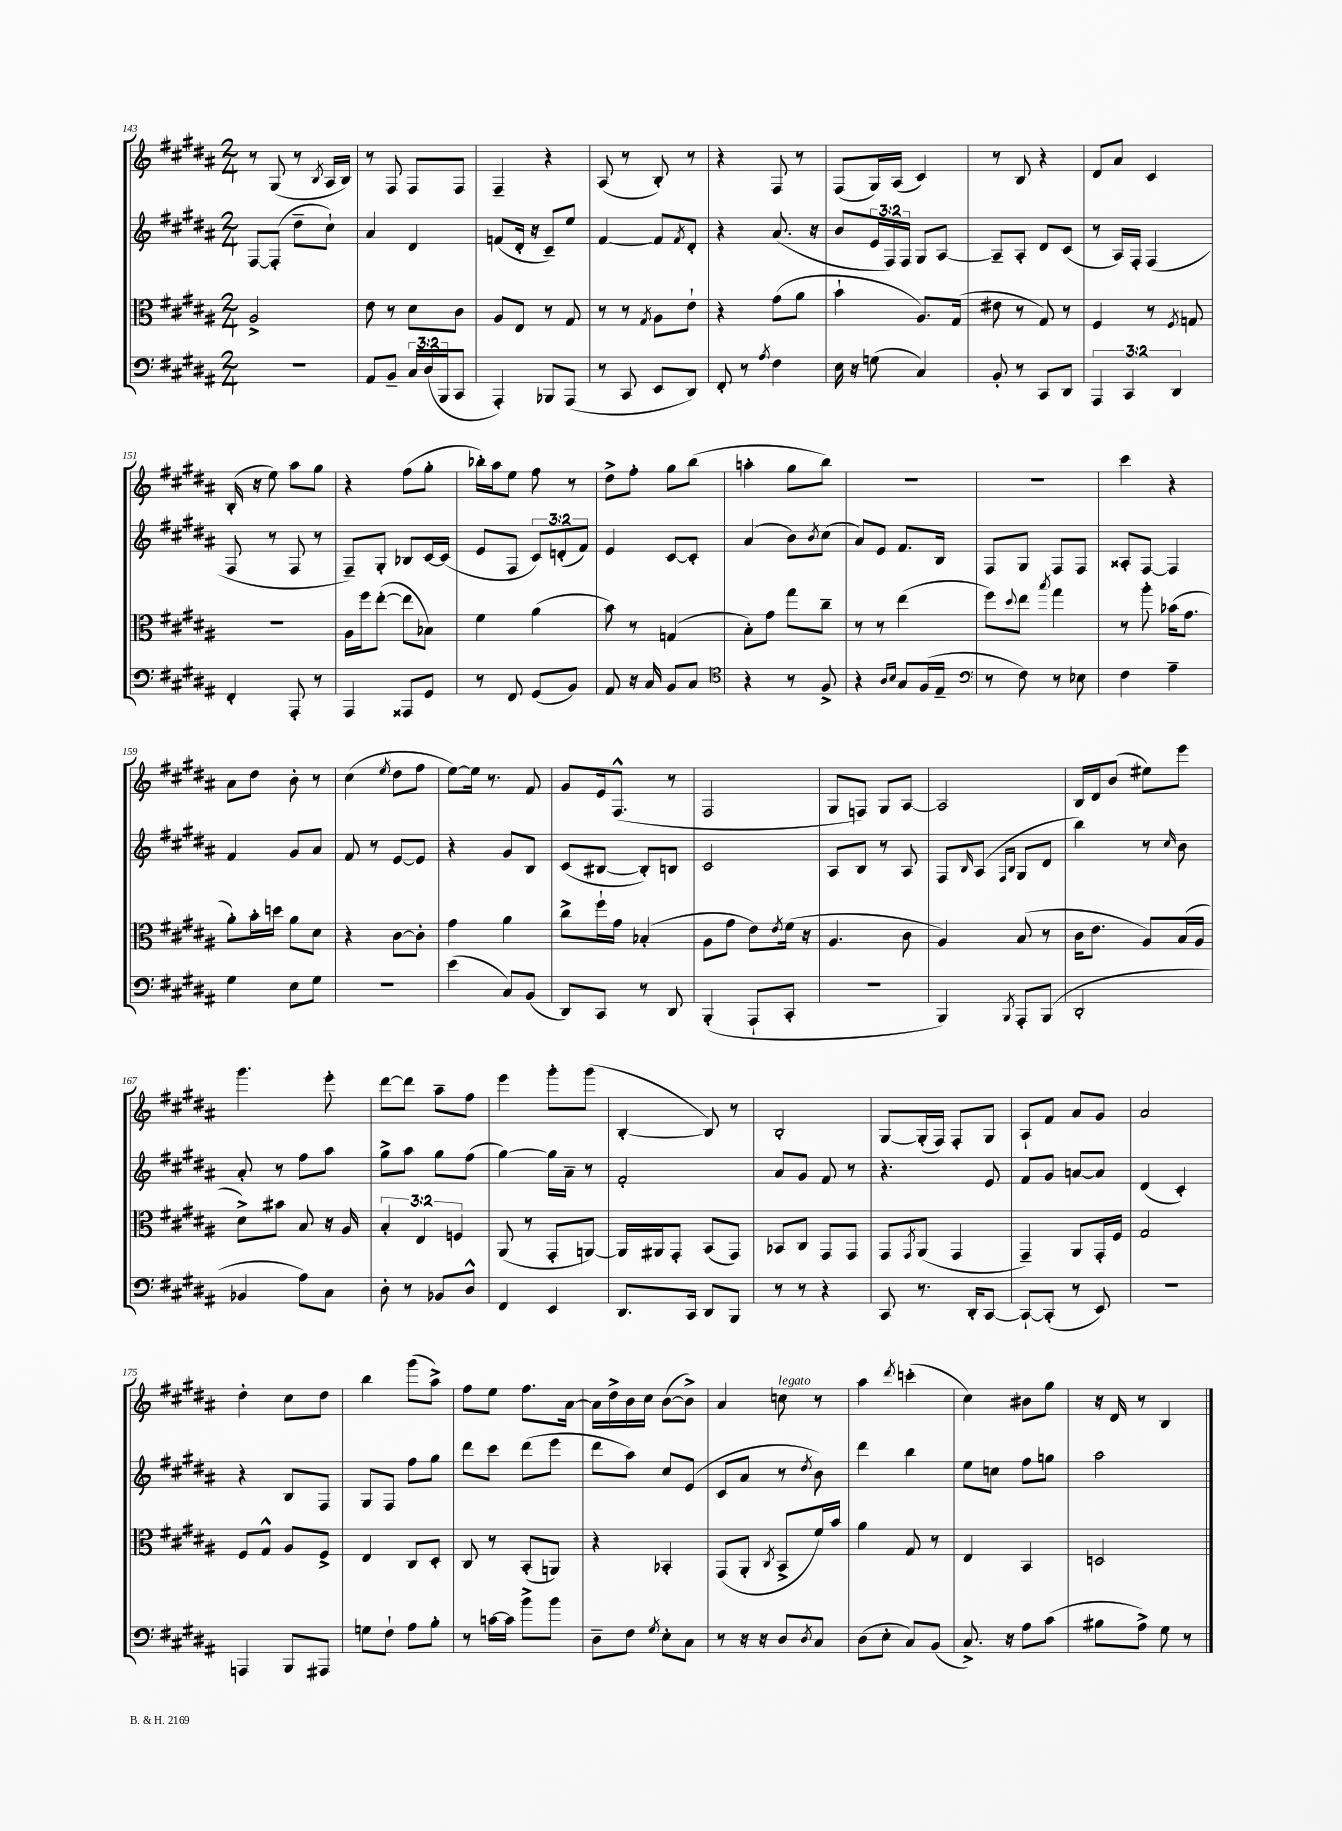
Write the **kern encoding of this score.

**kern	**kern	**kern	**kern
*part4	*part3	*part2	*part1
*staff4	*staff3	*staff2	*staff1
*clefF4	*clefC3	*clefG2	*clefG2
*k[f#c#g#d#a#]	*k[f#c#g#d#a#]	*k[f#c#g#d#a#]	*k[f#c#g#d#a#]
*M2/4	*M2/4	*M2/4	*M2/4
=143	=143	=143	=143
2r	2A#^/	[8F#/L	8r
.	.	(8F#'/J]	(8G#/
.	.	8dd#~\L	8r
.	.	.	8qB/
.	.	8cc#`\J)	16A#/LL
.	.	.	16B/JJ)
=144	=144	=144	=144
8AA#/L	8e\	4a#/	8r
8BB~/J	8r	.	8F#/
24C#/LL	8d#\L	4d#/	8F#/L
(24D#/	.	.	.
24BBB/J	.	.	.
8CC#/J	8c#\J	.	8F#/J
=145	=145	=145	=145
4AAA#'/)	8A#/L	(8fn/L	4F#~/
.	8E/J	16d#'/Jk	.
.	.	16r	.
8BBB-X/L	8r	8c#~/L)	4r
(8AAA#/J	8G#/	8ee/J	.
=146	=146	=146	=146
8r	8r	[4f#/	(8A#/
8CC#/	8r	.	8r
.	8qG#/	.	.
8EE/L	8A#\L	8f#/L]	8B'/)
.	.	8qf#/	.
8DD#/J)	8e`\J	8d#'/J	8r
=147	=147	=147	=147
8FF#'/	4r	4r	4r
8r	.	.	.
8qA#/	.	.	.
4F#\	(8g#\L	(8.a#/	8F#/
.	8a#\J	.	8r
.	.	16r	.
=148	=148	=148	=148
16E\	4b`\	8b/L	(8F#/L
16r	.	.	.
(8Gn\	.	24e/L	16G#/L)
.	.	24F#/)	.
.	.	.	(16A#/JJ
.	.	24F#/JJ	.
4C#/)	8.A#/L)	8G#/L	4c#/)
.	.	[8A#/J	.
.	(16G#/Jk	.	.
=149	=149	=149	=149
8BB'/	8e#X\	8A#~/L]	8r
8r	8r	8A#'/J	8B/
8CC#/L	8G#/)	8d#/L	4r
8DD#/J	8r	(8c#/J	.
=150	=150	=150	=150
6AAA#/	4F#/	8r	8d#/L
.	.	16A#/LL)	8a#/J
6CC#/	.	.	.
.	.	16F#'/JJ	.
.	8r	(4F#/	4c#/
6DD#/	.	.	.
.	8qF#/	.	.
.	8Gn/	.	.
!!LO:LB:g=z
=151	=151	=151	=151
4FF#'/	2r	8F#/	(16B'/
.	.	.	16r
.	.	8r	8ee\)
8AAA#'/	.	8F#/	8aa#\L
8r	.	8r	8gg#\J
=152	=152	=152	=152
4AAA#/	16A#\LL	8F#~/L)	4r
.	16ff#\J	.	.
.	([8ee'\J	8G#'/J	.
8AAA##X/L	8ee\L]	8B-X/L	(8ff#\L
8GG#/J	8B-X\J)	[16c#/L	8gg#'\J
.	.	(16c#/JJ]	.
=153	=153	=153	=153
8r	4f#\	8e/L	16bb-X'\LL)
.	.	.	16aa#\J
8FF#/	.	8F#/J	8ee\J
(8GG#/L	(4a#\	12c#/L)	8ff#\
.	.	(12dn'/	.
8BB/J)	.	.	8r
.	.	12f#/J)	.
=154	=154	=154	=154
8AA#/	8b\)	4e/	8dd#^\L
16r	8r	.	8ff#'\J
16C#/	.	.	.
8BB/L	(4Gn/	[8c#/L	8gg#\L
8C#/J	.	8c#'/J]	(8bb\J
=155	=155	=155	=155
*clefC4	*	*	*
4r	8B'\L)	(4a#/	4aan'\
.	8g#\J	.	.
8r	8gg#\L	8b\L)	8gg#\L
.	.	8qb/	.
8F#^/	8cc#~\J	(8cc#\J	8bb\J)
=156	=156	=156	=156
4r	8r	8a#/L)	2r
.	8r	8e/J	.
16qqA#/LL	.	.	.
16qqB/JJ	.	.	.
8G#/L	(4ee\	8.f#/L	.
(16F#/L	.	.	.
16E~/JJ	.	16B/Jk	.
=157	=157	=157	=157
*clefF4	*	*	*
8r	8ff#\L)	8F#/L	2r
.	8qqdd#/	.	.
8F#\)	8ee\J	8G#/J	.
.	8qbb/	.	.
8r	4gg#\	8F#/L	.
8E-X\	.	8F#/J	.
=158	=158	=158	=158
4F#\	8r	8A##X'/L	4ccc#\
.	8aa#'\	[8F#/J	.
4A#~\	(16b-X\KL	4F#/]	4r
.	8.g#\J	.	.
!!LO:LB:g=z
=159	=159	=159	=159
4G#\	8a#'\L)	4f#/	8a#\L
.	16b'\L	.	8dd#\J
.	16ddn\JJ	.	.
8E\L	8a#\L	8g#/L	8b'\
8G#\J	8d#\J	8a#/J	8r
=160	=160	=160	=160
2r	4r	8f#/	(4cc#\
.	.	8r	.
.	.	.	8qee/
.	[8c#\L	[8e/L	8dd#\L
.	8c#'\J]	8e/J]	8ff#\J
=161	=161	=161	=161
(4e\	4g#\	4r	[8ee\L)
.	.	.	16ee\Jk]
.	.	.	8.r
8C#/L)	4a#\	8g#/L	.
(8BB/J	.	8B/J	8f#/
=162	=162	=162	=162
8DD#/L)	8cc#^\L	(8c#/L	8g#/L
8CC#/J	16ff#`\L	[8B#X/J	16e/k
.	16g#\JJ	.	(8.F#^^/J
8r	(4B-X'/	8B#'/L])	.
8DD#/	.	8Bn/J	8r
=163	=163	=163	=163
(4BBB'/	8A#\L	2c#/	2F#/
.	8g#\J	.	.
8AAA#`/L	8e\L)	.	.
.	8qe/	.	.
8CC#'/J	(16f#\Jk	.	.
.	16r	.	.
=164	=164	=164	=164
2r	4.A#/	8A#/L	8G#/L
.	.	8B/J	8Fn/J)
.	.	8r	8G#/L
.	8c#\	8A#/	[8A#/J
=165	=165	=165	=165
4BBB/)	4A#/)	8F#/L	2A#/]
.	.	16qqB/	.
.	.	(8A#/J	.
.	.	16qqF#/LL	.
8qBBB/	.	16qqB/JJ	.
8AAA#'/L	(8B/	8G#/L	.
(8BBB/J	8r	8d#/J	.
=166	=166	=166	=166
2DD#'/	16c#\KL	4bb\)	16B/LL
.	8.e\J	.	16d#/J
.	.	.	(8b/J
.	8A#/L)	8r	8ee#X\L)
.	.	16qqcc#/	.
.	(16B/L	8b\	8eee\J
.	16A#/JJ	.	.
!!LO:LB:g=z
=167	=167	=167	=167
4BB-X/	8d#^\L)	8a#'/	4.ggg#\
.	8b#X\J	8r	.
8A#\L)	8B/	8ff#\L	.
8C#\J	16r	8aa#\J	8eee'\
.	16A#/	.	.
=168	=168	=168	=168
8D#'\	6B'/	8gg#^\L	[8ddd#\L
8r	.	8aa#\J	8ddd#\J]
.	6E/	.	.
8BB-X/L	.	8gg#\L	8aa#~\L
.	6Fn/	.	.
8D#^^/J	.	(8ff#\J	8ff#\J
=169	=169	=169	=169
4FF#/	(8AA#/	[4gg#\)	4eee\
.	8r	.	.
4EE/	8GG#'/L	16gg#\LL]	8ggg#'\L
.	.	16a#~\JJ	.
.	[8AAn/J)	8r	(8ggg#\J
=170	=170	=170	=170
8.DD#/L	16AA/LL]	2f#'/	[4B'/
.	16AA#X/J	.	.
.	8GG#'/J	.	.
16CC#/Jk	.	.	.
8DD#/L	(8BB/L	.	8B/])
8BBB/J	8GG#/J)	.	8r
=171	=171	=171	=171
8r	8BB-X/L	8a#/L	2B'/
8r	8C#/J	8g#/J	.
4r	8GG#/L	8f#/	.
.	8GG#/J	8r	.
=172	=172	=172	=172
8CC#/	8GG#/L	4.r	[8G#/L
.	8qGG#/	.	.
8.r	(8AA#/J	.	(16G#'/L]
.	.	.	16F#/JJ)
.	4GG#/	.	8F#'/L
16DD#'/KL	.	.	.
[8CC#/J	.	8e/	8G#/J
=173	=173	=173	=173
8CC#`/L_	4GG#~/)	8f#/L	8A#`/L
(8CC#'/J]	.	8g#/J	8f#/J
8r	8AA#/L	[8an/L	8a#/L
8EE/)	16GG#'/L	8a/J]	8g#/J
.	16F#/JJ	.	.
=174	=174	=174	=174
2r	2G#/	(4d#/	2a#/
.	.	4c#'/)	.
!!LO:LB:g=z
=175	=175	=175	=175
4AAAn/	8F#/L	4r	4dd#'\
.	8G#^^/J	.	.
8BBB/L	8A#/L	8B/L	8cc#\L
8AAA#X/J	8F#^/J	8F#/J	8dd#\J
=176	=176	=176	=176
8Gn\L	4E/	8G#/L	4bb\
8F#`\J	.	8F#/J	.
8A#\L	8C#/L	8ff#\L	(8ggg#\L
8B'\J	8D#'/J	8gg#\J	8aa#^\J)
=177	=177	=177	=177
8r	8C#/	8ddd#\L	8ff#\L
[16cn\LL	8r	8ccc#\J	8ee\J
16c\JJ]	.	.	.
8b^\L	(8BB'/L	(8ddd#\L	8.ff#\L
8b\J	8AAn/J)	8eee\J	.
.	.	.	[16a#\Jk
=178	=178	=178	=178
8D#~\L	4r	8ddd#\L	16a#\LL]
.	.	.	16dd#^\
8F#\J	.	8aa#\J)	16b\
.	.	.	16cc#\JJ
8qG#/	.	.	.
8E'\L	4BB-X'/	8cc#/L	([8b\L
8C#\J	.	(8e/J	8b^\J])
=179	=179	=179	=179
8r	(8GG#/L	8c#/L	4a#/
16r	8AA#'/J	8a#/J	.
16r	.	.	.
.	8qC#/	.	.
!	!	!	!LO:TX:a:i:t=legato
8D#/L	8BB^/L	8r	8ccn\
8qD#/	.	8qdd#/	.
8C#/J	16f#/L)	8b\)	8r
.	16b/JJ	.	.
=180	=180	=180	=180
(8D#\L	4a#\	4ddd#\	4aa#\
8E'\J	.	.	.
.	.	.	8qddd#/
8C#/L)	8G#/	4bb\	(4cccn'\
(8BB/J	8r	.	.
=181	=181	=181	=181
8.C#^/)	4E/	8ee\L	4cc#\)
.	.	8ccn\J	.
16r	.	.	.
8A#\L	4BB/	8ff#\L	8b#X\L
(8c#\J	.	8ggn\J	8gg#\J
=182	=182	=182	=182
8B#X\L	2Dn/	2aa#\	16r
.	.	.	16d#/
8A#^\J)	.	.	8r
8G#\	.	.	4B/
8r	.	.	.
==	==	==	==
*-	*-	*-	*-
